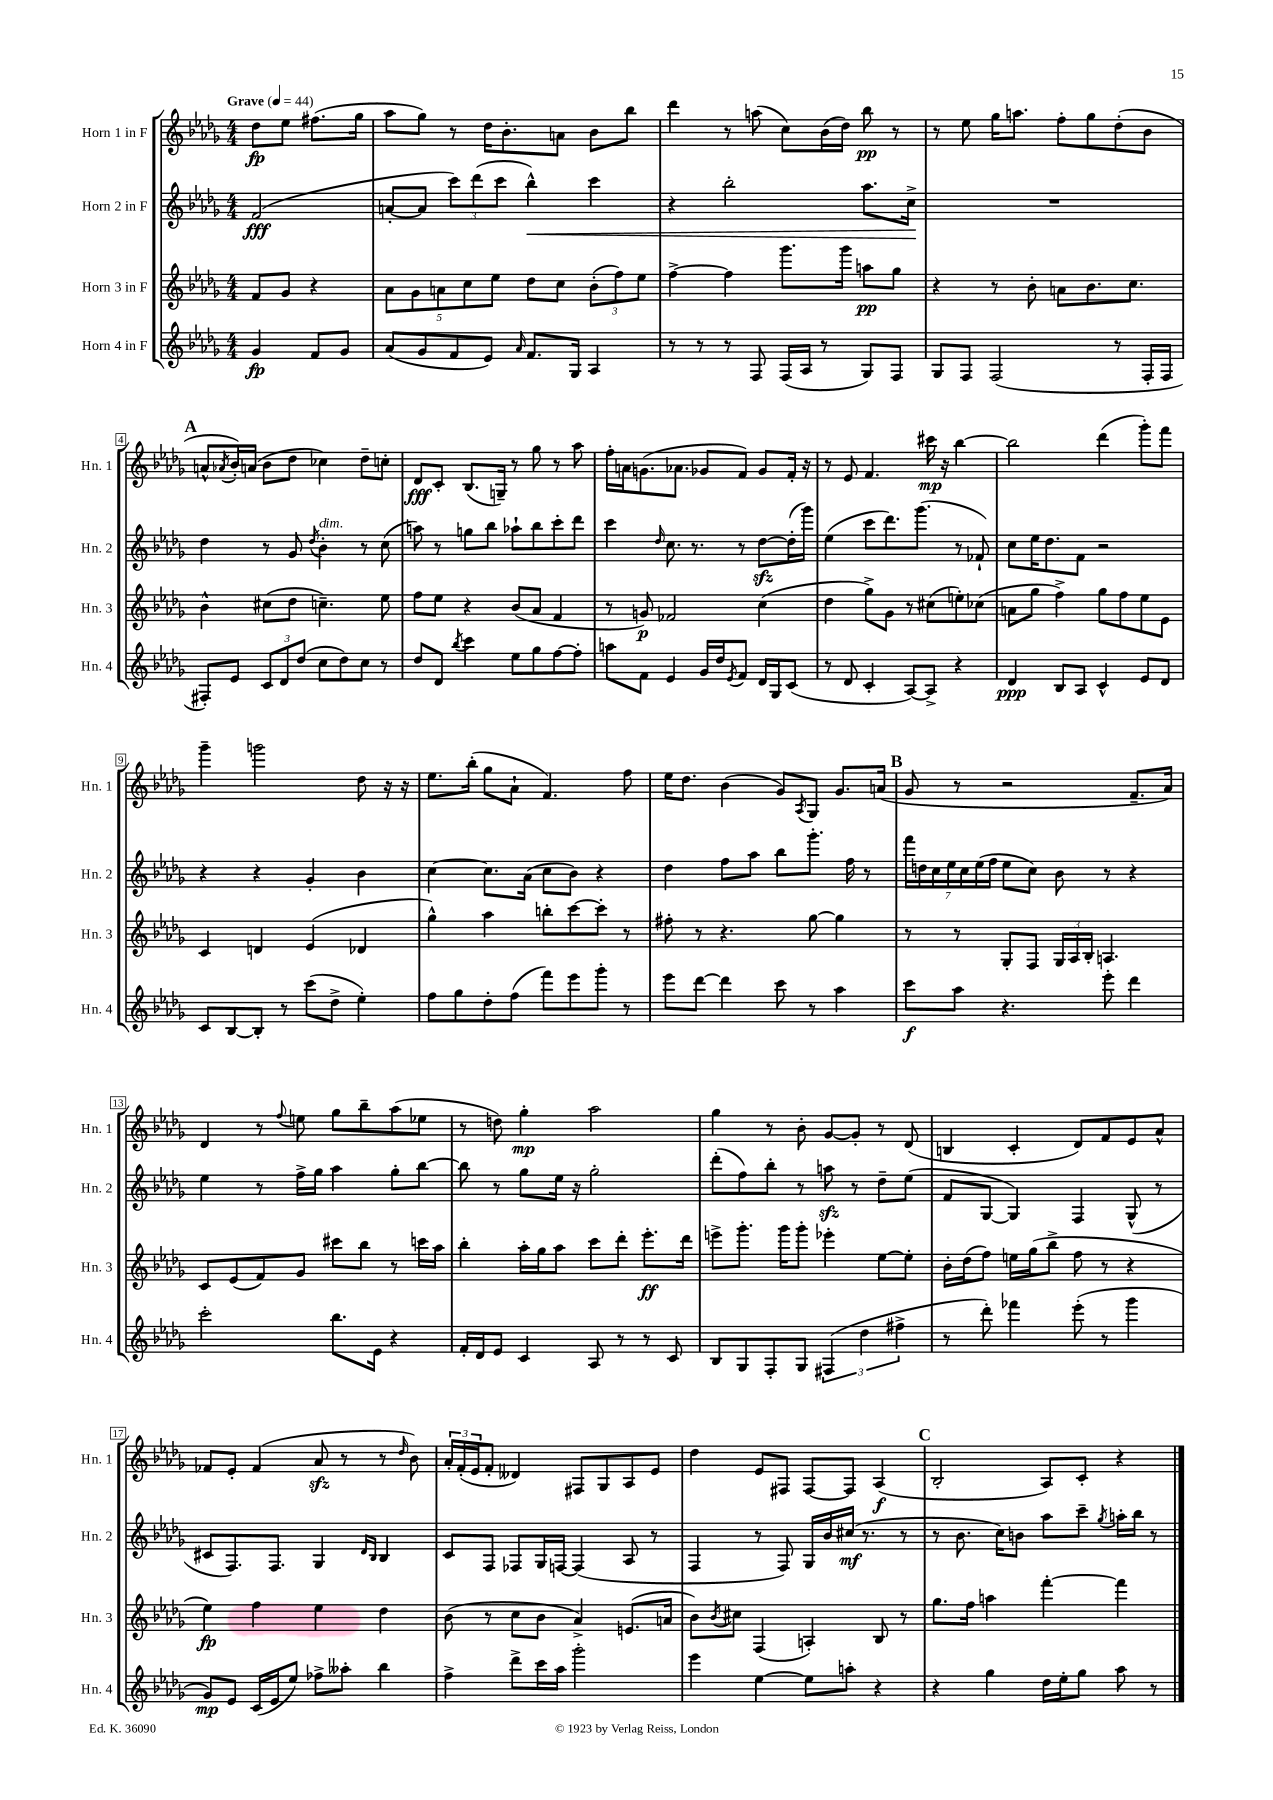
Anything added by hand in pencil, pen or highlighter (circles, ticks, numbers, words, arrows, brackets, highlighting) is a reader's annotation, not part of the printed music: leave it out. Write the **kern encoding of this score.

**kern	**kern	**kern	**kern
*staff4	*staff3	*staff2	*staff1
*clefG2	*clefG2	*clefG2	*clefG2
*k[b-e-a-d-g-]	*k[b-e-a-d-g-]	*k[b-e-a-d-g-]	*k[b-e-a-d-g-]
*M4/4	*M4/4	*M4/4	*M4/4
*MM44	*MM44	*MM44	*MM44
4g-	8f	(2f	8dd-
.	8g-	.	8ee-
8f	4r	.	(8.ff#
8g-	.	.	.
.	.	.	16gg-
=	=	=	=
(8a-	10a-	[8a'	8aa-
.	10g-	.	.
8g-	.	8a]	8gg-)
.	10a	.	.
8f	.	12ccc)	8r
.	10cc	.	.
.	.	(12ddd-	.
8e-)	.	.	16dd-
.	10ee-	.	.
.	.	12ccc	.
.	.	.	8.b-'
16qqa-	.	.	.
8.f	8dd-	4bb-^^)	.
.	8cc	.	8a
16G-	.	.	.
4A-	(12b-'	4ccc	8b-
.	12ff)	.	.
.	.	.	8bb-
.	12ee-	.	.
=	=	=	=
8r	[4ff^	4r	4ddd-
8r	.	.	.
8r	4ff]	2bb-'	8r
8F	.	.	(8aa
(16F	8.ggg-	.	8cc)
16A-	.	.	.
8r	.	.	(16b-
.	16ggg-	.	16dd-)
8G-)	8aa	8.aa-	8bb-
8F	8gg-	.	8r
.	.	16cc^	.
=	=	=	=
8G-	4r	1r	8r
8F	.	.	8ee-
(2F	8r	.	16gg-
.	.	.	8.aa
.	8b-'	.	.
.	8a	.	8ff'
.	8.b-	.	8gg-
8r	.	.	(8dd-'
.	8.cc	.	.
16F'	.	.	8b-
16F	.	.	.
=	=	=	=
8F#')	4b-^^	4dd-	8a^^
.	.	.	8qa-
8e-	.	.	16b-')
.	.	.	(16a
12c	(8cc#	8r	8b-
12d-	.	.	.
.	8dd-	8g-	8dd-
(12dd-	.	.	.
.	.	8qdd-	.
8cc	4.cc~)	4b-'	4cc-)
8dd-)	.	.	.
8cc	.	8r	8dd-~
8r	8ee-	(8cc	8cc'
=	=	=	=
8dd-	8ff	8aa)	8d-
8d-	8ee-	8r	8c'
8qbb-	.	.	.
4ccc	4r	8gg	(8.B-
.	.	8bb-	.
.	.	.	16G~)
8ee-	(8b-	8aa-`	8r
8gg-	8a-	8bb-	8gg-
[8ff	4f	8ccc'	8r
8ff']	.	8ddd-	8aa-
=	=	=	=
8aa	8r	4ccc	16ff'
.	.	.	16a
8f	8g)	.	(8.g
.	.	16qqdd-	.
4e-	2f-	8.cc	.
.	.	.	8.a-
.	.	8.r	.
16g-	.	.	8g-
16dd-	.	.	.
8qe-	.	.	.
8f	.	8r	8f)
16d-	(4cc	[8dd-	8g-
16G-	.	.	.
(8c	.	(16dd-']	16f'
.	.	16ggg-)	16r
=	=	=	=
8r	4dd-	(4ee-	8r
8d-	.	.	8e-
4c'	8gg-^)	8ccc	4.f
.	8g-	8.ddd-)	.
[8A-)	8r	.	.
.	.	(8.ggg-	.
8A-^]	(8cc#	.	16ccc#
.	.	.	16r
4r	8ee')	8r	[4bb-
.	(8cc-	8f-`)	.
=	=	=	=
4d-	8a	8cc	2bb-]
.	8gg-	16ee-	.
.	.	8.dd-	.
8B-	4ff^)	.	.
8A-	.	8f	.
4c^^	8gg-	2r	(4ddd-
.	8ff	.	.
8e-	8ee-	.	8ggg-')
8d-	8e-	.	8fff
=	=	=	=
8c	4c	4r	4ggg-~
[8B-	.	.	.
8B-']	4d	4r	2ggg
8r	.	.	.
(8ccc	(4e-	4g-'	.
8dd-^	.	.	.
4ee-')	4d-	4b-	8dd-
.	.	.	16r
.	.	.	16r
=	=	=	=
8ff	4gg-^^)	[4cc	8.ee-
8gg-	.	.	.
.	.	.	(16bb-'
8dd-'	4aa-	8.cc]	8gg-
(8ff	.	.	8a-`
.	.	(16a-	.
8fff)	8bb'	8cc	4.f)
8eee-	[8ccc	8b-)	.
8ggg-'	8ccc']	4r	.
8r	8r	.	8ff
=	=	=	=
8eee-	8ff#'	4dd-	16ee-
.	.	.	8.dd-
[8ddd-	8r	.	.
4ddd-]	4.r	8ff	(4b-
.	.	8aa-	.
8ccc	.	8bb-	8g-)
.	.	.	8qA-
8r	[8gg-	8.ggg-'	8G-
4aa-	4gg-]	.	8.g-
.	.	16ff	.
.	.	8r	.
.	.	.	(16a
=	=	=	=
8ccc	8r	28fff	8g-
.	.	28dd	.
.	.	28cc	.
.	.	28ee-	.
8aa-	8r	.	8r
.	.	28cc	.
.	.	(28ee-	.
.	.	28ff	.
4.r	8G-'	8ee-	2r
.	8F	8cc)	.
.	24G-	8b-	.
.	24A-	.	.
.	24B-'	.	.
8eee-'	4.A	8r	.
4ddd-	.	4r	8.f~
.	.	.	16a-)
=	=	=	=
2ccc'	8c	4ee-	4d-
.	(8e-	.	.
.	8f)	8r	8r
.	.	.	8qqff
.	8g-	16ff^	8ee
.	.	16gg-	.
8.bb-	8ccc#	4aa-	8gg-
.	8bb-	.	8bb-~
16e-	.	.	.
4r	8r	8gg-'	(8aa-
.	16ccc	[8bb-	8ee-
.	16aa-	.	.
=	=	=	=
16f'	4bb-'	8bb-]	8r
16d-	.	.	.
8e-	.	8r	8dd)
4c	16aa-'	8gg-	4gg-'
.	16gg-	.	.
.	8aa-	16ee-	.
.	.	16r	.
8A-	8ccc	2gg-'	2aa-
8r	8ddd-'	.	.
8r	8.eee-'	.	.
8c	.	.	.
.	16ddd-	.	.
=	=	=	=
8B-	8eee^	(8ddd-'	4gg-
8G-	8.ggg-'	8ff)	.
8F'	.	8bb-'	8r
.	16ggg-	.	.
8G-	8ggg-'	8r	8b-'
(6F#	4eee-'	8aa	[8g-
.	.	8r	8g-']
6dd-	.	.	.
.	[8ee-	8dd-~	8r
6ff#^	.	.	.
.	8ee-']	(8ee-	(8d-
=	=	=	=
8r	16b-'	8f	4B
.	(16dd-	.	.
8ddd-')	8ff)	[8G-	.
4fff-	16ee	4G-])	4c'
.	(16gg-	.	.
.	8bb-^	.	.
(8eee-'	8ff	4F	8d-)
8r	8r	.	8f
4ggg-	4r	(8G-^^	8e-
.	.	8r	8a-^^
=	=	=	=
8g-)	4ee-)	8c#	8f-
8e-	.	8.F)	8e-'
(16c	4ff	.	(4f-
16e-	.	8.F	.
8ee-)	.	.	.
8ff-^	4ee-	4G-	8a-
8aa--'	.	.	8r
.	.	16qqd-	.
.	.	16qqB-	.
4bb-	4dd-	4B-	8r
.	.	.	16qqdd-
.	.	.	8b-)
=	=	=	=
4ff^	(8b-	8c	24a-'
.	.	.	(24f'
.	.	.	24e-
.	8r	8F	8f'
8ddd-^	8cc	8F-	4d--)
16ccc	8b-	16G-	.
16aa-	.	[16F	.
2ggg-'	4a-^)	(4F]	8F#
.	.	.	8G-
.	(8.e	8A-	8A-
.	.	8r	8e-
.	16a	.	.
=	=	=	=
4eee-	8b-)	4F	4dd-
.	8qb-	.	.
.	8cc#	.	.
[4ee-	(4F	8r	8e-
.	.	8F)	8F#
8ee-]	4A')	16G-	[8F#
.	.	16b-	.
8aa'	.	(16cc#	8F#]
.	.	8.r	.
4r	8B-	.	(4A-
.	8r	8r	.
=	=	=	=
4r	8.gg-	8r	2B-'
.	.	8.b-	.
.	16ff	.	.
4gg-	4aa	.	.
.	.	16cc)	.
.	.	8b	.
16dd-	[4fff'	8aa-	8A-)
16ee-'	.	.	.
8gg-	.	8ccc~	8c'
.	.	8qgg-	.
8aa-	4fff]	16aa'	4r
.	.	16bb-	.
8r	.	8r	.
==	==	==	==
*-	*-	*-	*-
